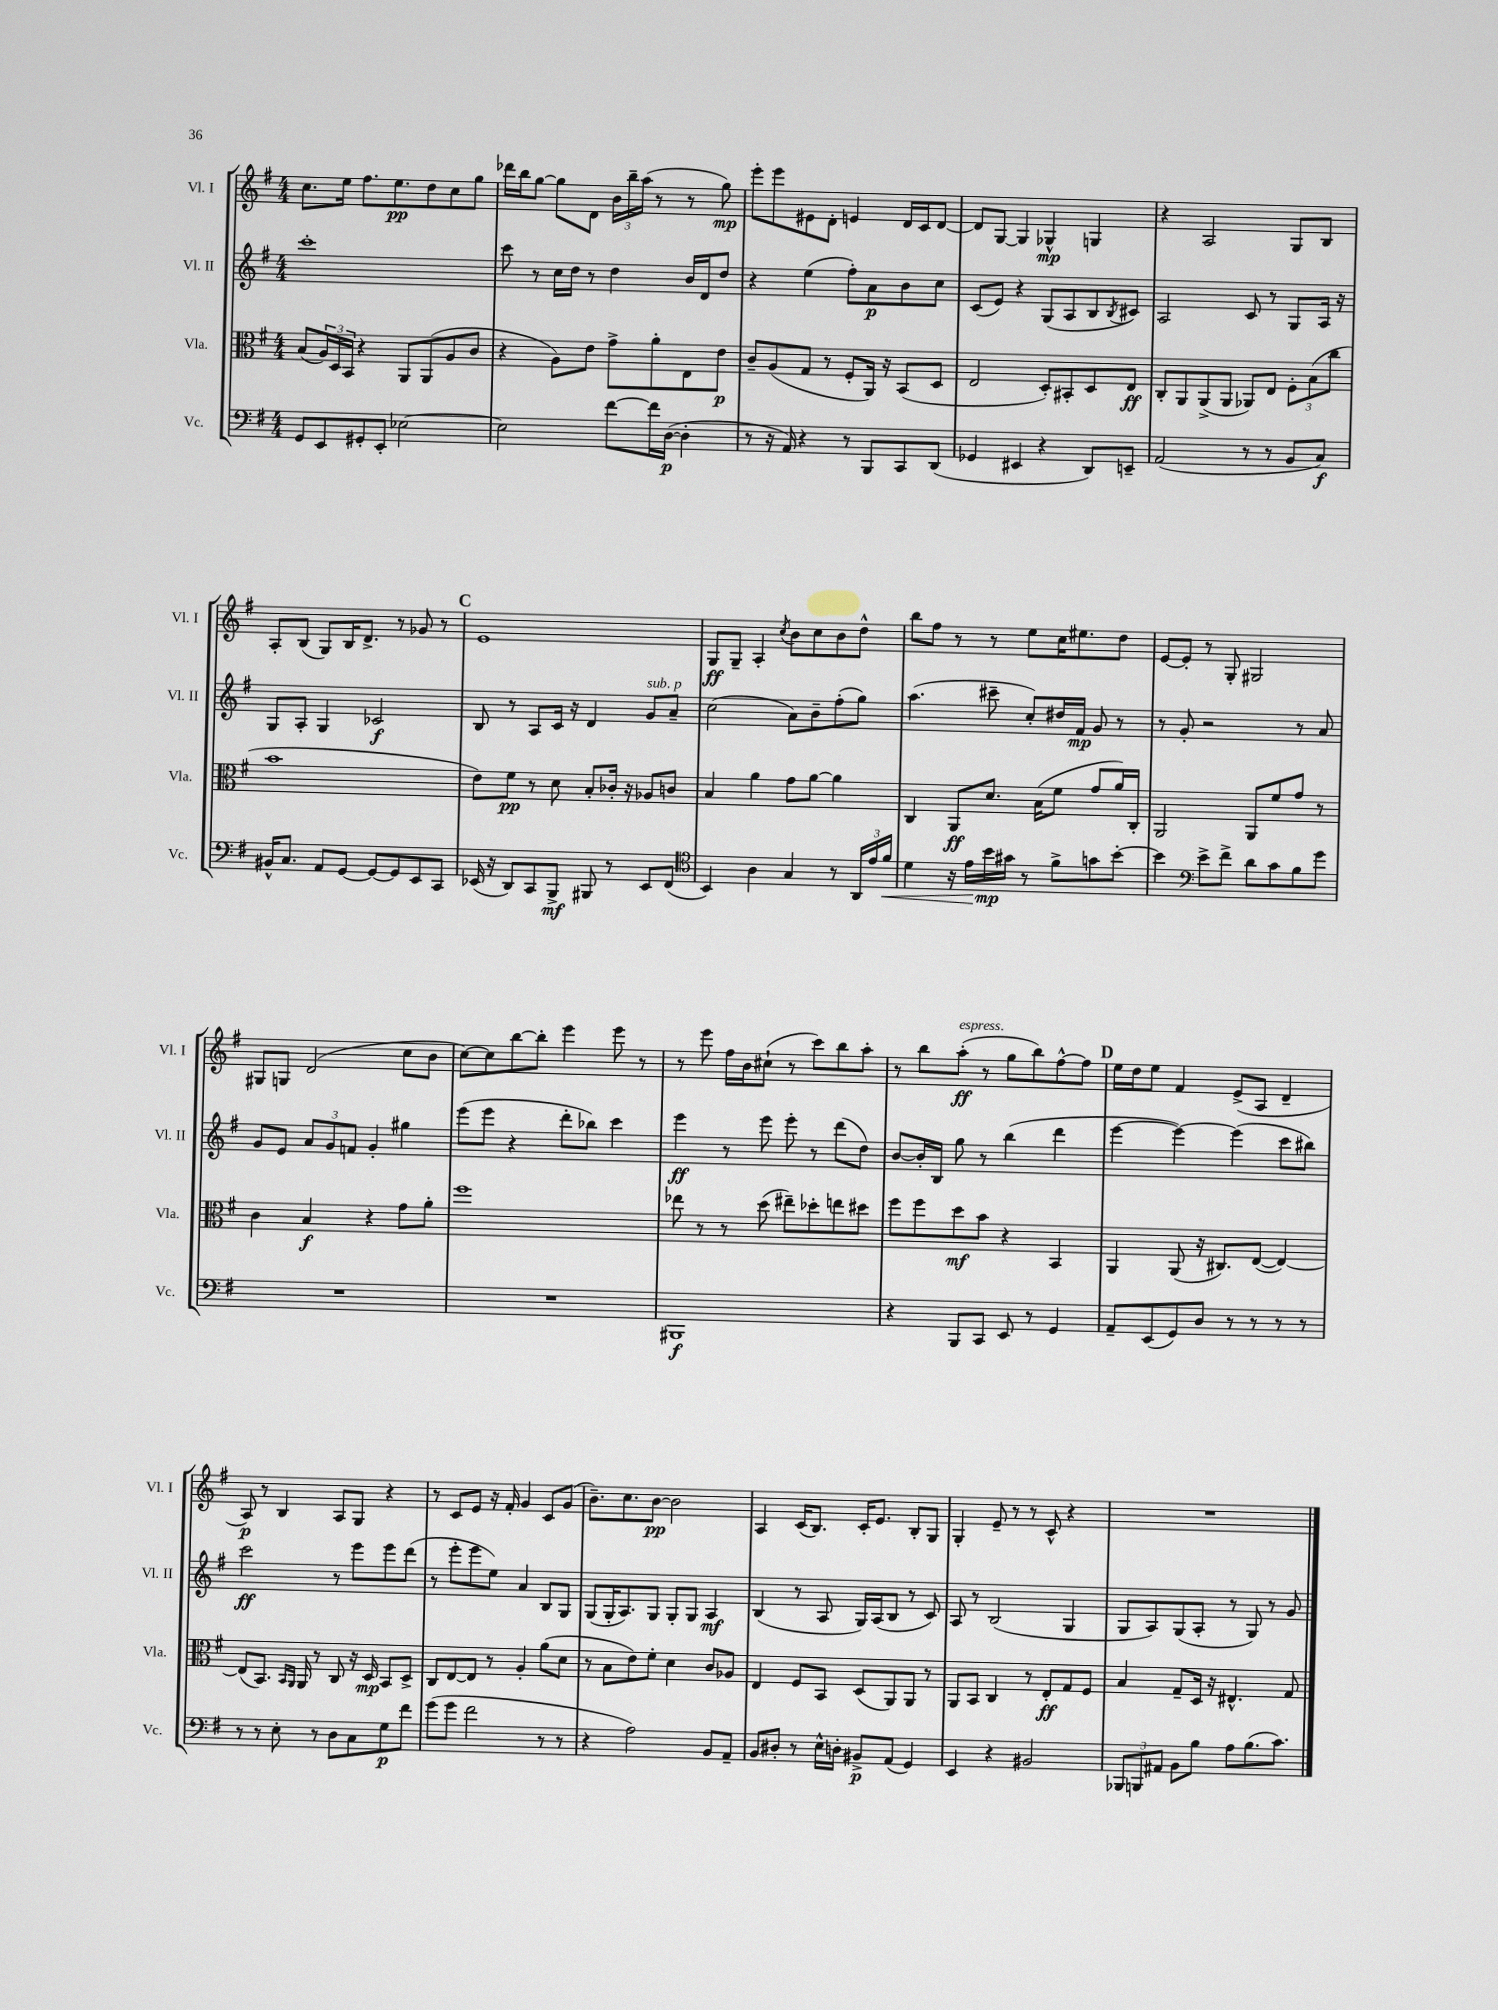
<<
\new StaffGroup <<
\new Staff = "s0" \with { instrumentName = "Vl. I" shortInstrumentName = "Vl. I" } {
    \clef treble \key g \major \numericTimeSignature \time 4/4
    c''8. e''16 fis''8. e''8.\pp d''8 c''8 g''8 |
    des'''16 b''16 g''8~ g''8 d'8 \tuplet 3/2 { b'16 b''16-- a''16( } r8 r8 g''8\mp) |
    e'''8-. e'''8 eis'8 d'8-. e'4 d'16 c'16 d'8~ |
    d'8 g8~ g4 ges4-^\mp g4 |
    r4 a2 g8 b8 |
    a8-. b8( g8) b16 d'8.-> r8 ges'8 r8 |
    \mark \markup { \bold "C" } e'1 |
    g8\ff g8-- a4-. \acciaccatura { c''8 } b'8 c''8 b'8 d''8-^ |
    b''8 fis''8 r8 r8 e''8 c''16 eis''8. d''8 |
    e'8~ e'8-. r8 g8-. gis2 |
    gis8 g8 d'2( c''8 b'8 |
    c''8~) c''8 b''8~ b''8-. e'''4 e'''8 r8 |
    r8 e'''8 fis''16 b'16 cis''8-!( r8 c'''8) b''8 a''8-. |
    r8 b''8 a''8-.\ff^\markup { \italic "espress." }( r8 g''8 b''8) fis''8~-^ fis''8 |
    \mark \markup { \bold "D" } e''16 d''16 e''8 fis'4 e'8->( a8 d'4-- |
    a8\p) r8 b4 a8 g8 r4 |
    r8 c'8 e'8 r16 fis'16-. g'4 c'8 g'8( |
    b'8.--) c''8. b'8~\pp b'2 |
    a4 c'16( b8.) c'16-. e'8. b8-. g8 |
    g4-. e'8-- r8 r8 c'8-^ r4 |
    R1 \bar "|." |
}
\new Staff = "s1" \with { instrumentName = "Vl. II" shortInstrumentName = "Vl. II" } {
    \clef treble \key g \major \numericTimeSignature \time 4/4
    c'''1-. |
    c'''8 r8 c''16 d''16 r8 d''4 b'16 d'16 d''8 |
    r4 e''4( fis''8-.) a'8\p b'8 c''8 |
    c'8( e'8) r4 g8( a8 b8 \acciaccatura { b8 } cis'8) |
    a2 c'8 r8 g8 a16 r16 |
    g8 a8-. g4 ces'2\f |
    \mark \markup { \bold "C" } b8 r8 a8 c'16 r16 d'4 g'8^\markup { \italic "sub. p" } a'8-- |
    c''2( a'8) b'8-- fis''8-.( g''8) |
    a''4.( cis'''8-- c''8-.) dis''16 fis'16\mp g'8 r8 |
    r8 g'8-. r2 r8 a'8 |
    g'8 e'8 \tuplet 3/2 { a'8 g'8 f'8 } g'4-. gis''4 |
    e'''8( e'''8 r4 d'''8-. bes''8) c'''4 |
    e'''4\ff r8 e'''8 e'''8-. r8 d'''8( d''8) |
    b'8~ b'16-. b16 g''8 r8 b''4( d'''4 |
    \mark \markup { \bold "D" } e'''4~ e'''4~) e'''4( c'''8 bis''8) |
    c'''2\ff r8 e'''8 e'''8 d'''8( |
    r8 e'''8-. e'''8 e''8) a'4 b8 g8 |
    g8( g16-. a8.) g8 g8-. g8 a4\mf |
    b4( r8 a8 g16) a16( b8 r8 c'8) |
    a8 r8 b2( g4 |
    g8 a8) g8( a8-. r8 g8) r8 g'8 \bar "|." |
}
\new Staff = "s2" \with { instrumentName = "Vla." shortInstrumentName = "Vla." } {
    \clef alto \key g \major \numericTimeSignature \time 4/4
    b8( \tuplet 3/2 { a16) d16 b,16 } r4 a,8 a,8( a8 c'8 |
    r4 a8) e'8 g'8-> a'8-. e8 e'8\p |
    c'8-- a8( g8 r8 fis8-. a,16) r16 b,8( d8 |
    e2 d8-.) bis,8-. d8 e8\ff |
    c8-. a,8 a,8->( a,8 aes,8) e8 \tuplet 3/2 { fis8-. b8( c''8 } |
    b'1 |
    \mark \markup { \bold "C" } e'8) fis'8\pp r8 d'8 b8-. ces'16-. r16 aes8 c'8 |
    b4 a'4 g'8 a'8~ a'4 |
    c4 a,8\ff d'8. b16( fis'8 g'8 a'16) c16-. |
    a,2 a,8 fis'8 g'8 r8 |
    c'4 b4\f r4 g'8 a'8-. |
    fis''1 |
    ees''8 r8 r8 d''8( eis''8--) des''8-. e''8 dis''8 |
    fis''8 fis''8 d''8\mf b'8 r4 b,4 |
    \mark \markup { \bold "D" } a,4 a,8( r16 cis8.) e8~( e4~) |
    e8( b,8.) \grace { b,16 a,16 } a,16 r8 c8 r16 d16\mp b,8 d8-> |
    c8 e8~ e8 r8 a4-. a'8( d'8 |
    r8 b8 e'8) fis'8-. d'4 c'8 aes8 |
    e4 fis8 b,8 d8( a,8) a,8 r8 |
    a,8 b,8 c4 r8 e8-.\ff g8 fis8 |
    b4 g8-- d16 r16 eis4.-^ g8 \bar "|." |
}
\new Staff = "s3" \with { instrumentName = "Vc." shortInstrumentName = "Vc." } {
    \clef bass \key g \major \numericTimeSignature \time 4/4
    g,8 e,8 gis,8-. e,8-. ees2~ |
    ees2 fis'8~ fis'16 d16~\p( d4-. |
    r8 r16 a,16) r4 r8 b,,8 c,8 d,8( |
    ges,4 eis,4 r4 d,8) e,8-- |
    a,2( r8 r8 b,8 c8\f) |
    bis,16-^ c8. a,8 g,8~ g,8~ g,8 e,8 c,8 |
    \mark \markup { \bold "C" } ees,16( r16 d,8) c,8 b,,8->\mf bis,,8 r8 ees,8 fis,8( |
    \clef tenor b,4) a4 g4 r8 \tuplet 3/2 { a,16 e'16 fis'16\< } |
    d'4 r16 e'16\! b'16\mp gis'16 r8 fis'8-> g'8 b'8~-. |
    b'4 \clef bass e'8-> fis'8-> d'8 c'8 b8 g'8 |
    R1 |
    R1 |
    bis,,1\f |
    r4 b,,8 c,8 e,8 r8 g,4 |
    \mark \markup { \bold "D" } a,8-- e,8( g,8) d8 r8 r8 r8 r8 |
    r8 r8 e8-. r8 d8 c8 g8\p fis'8 |
    g'8( g'8 fis'2 r8 r8 |
    r4 a2) b,8 a,8-- |
    b,8 dis8-. r8 e16-^ d16-. bis,8->\p a,8( g,4) |
    e,4 r4 bis,2 |
    \tuplet 3/2 { bes,,8 b,,8 ais,8 } b,8 b8 a8 b8.( c'8.) \bar "|." |
}
>>
>>
\layout { \context { \Score \remove "Bar_number_engraver" } }
